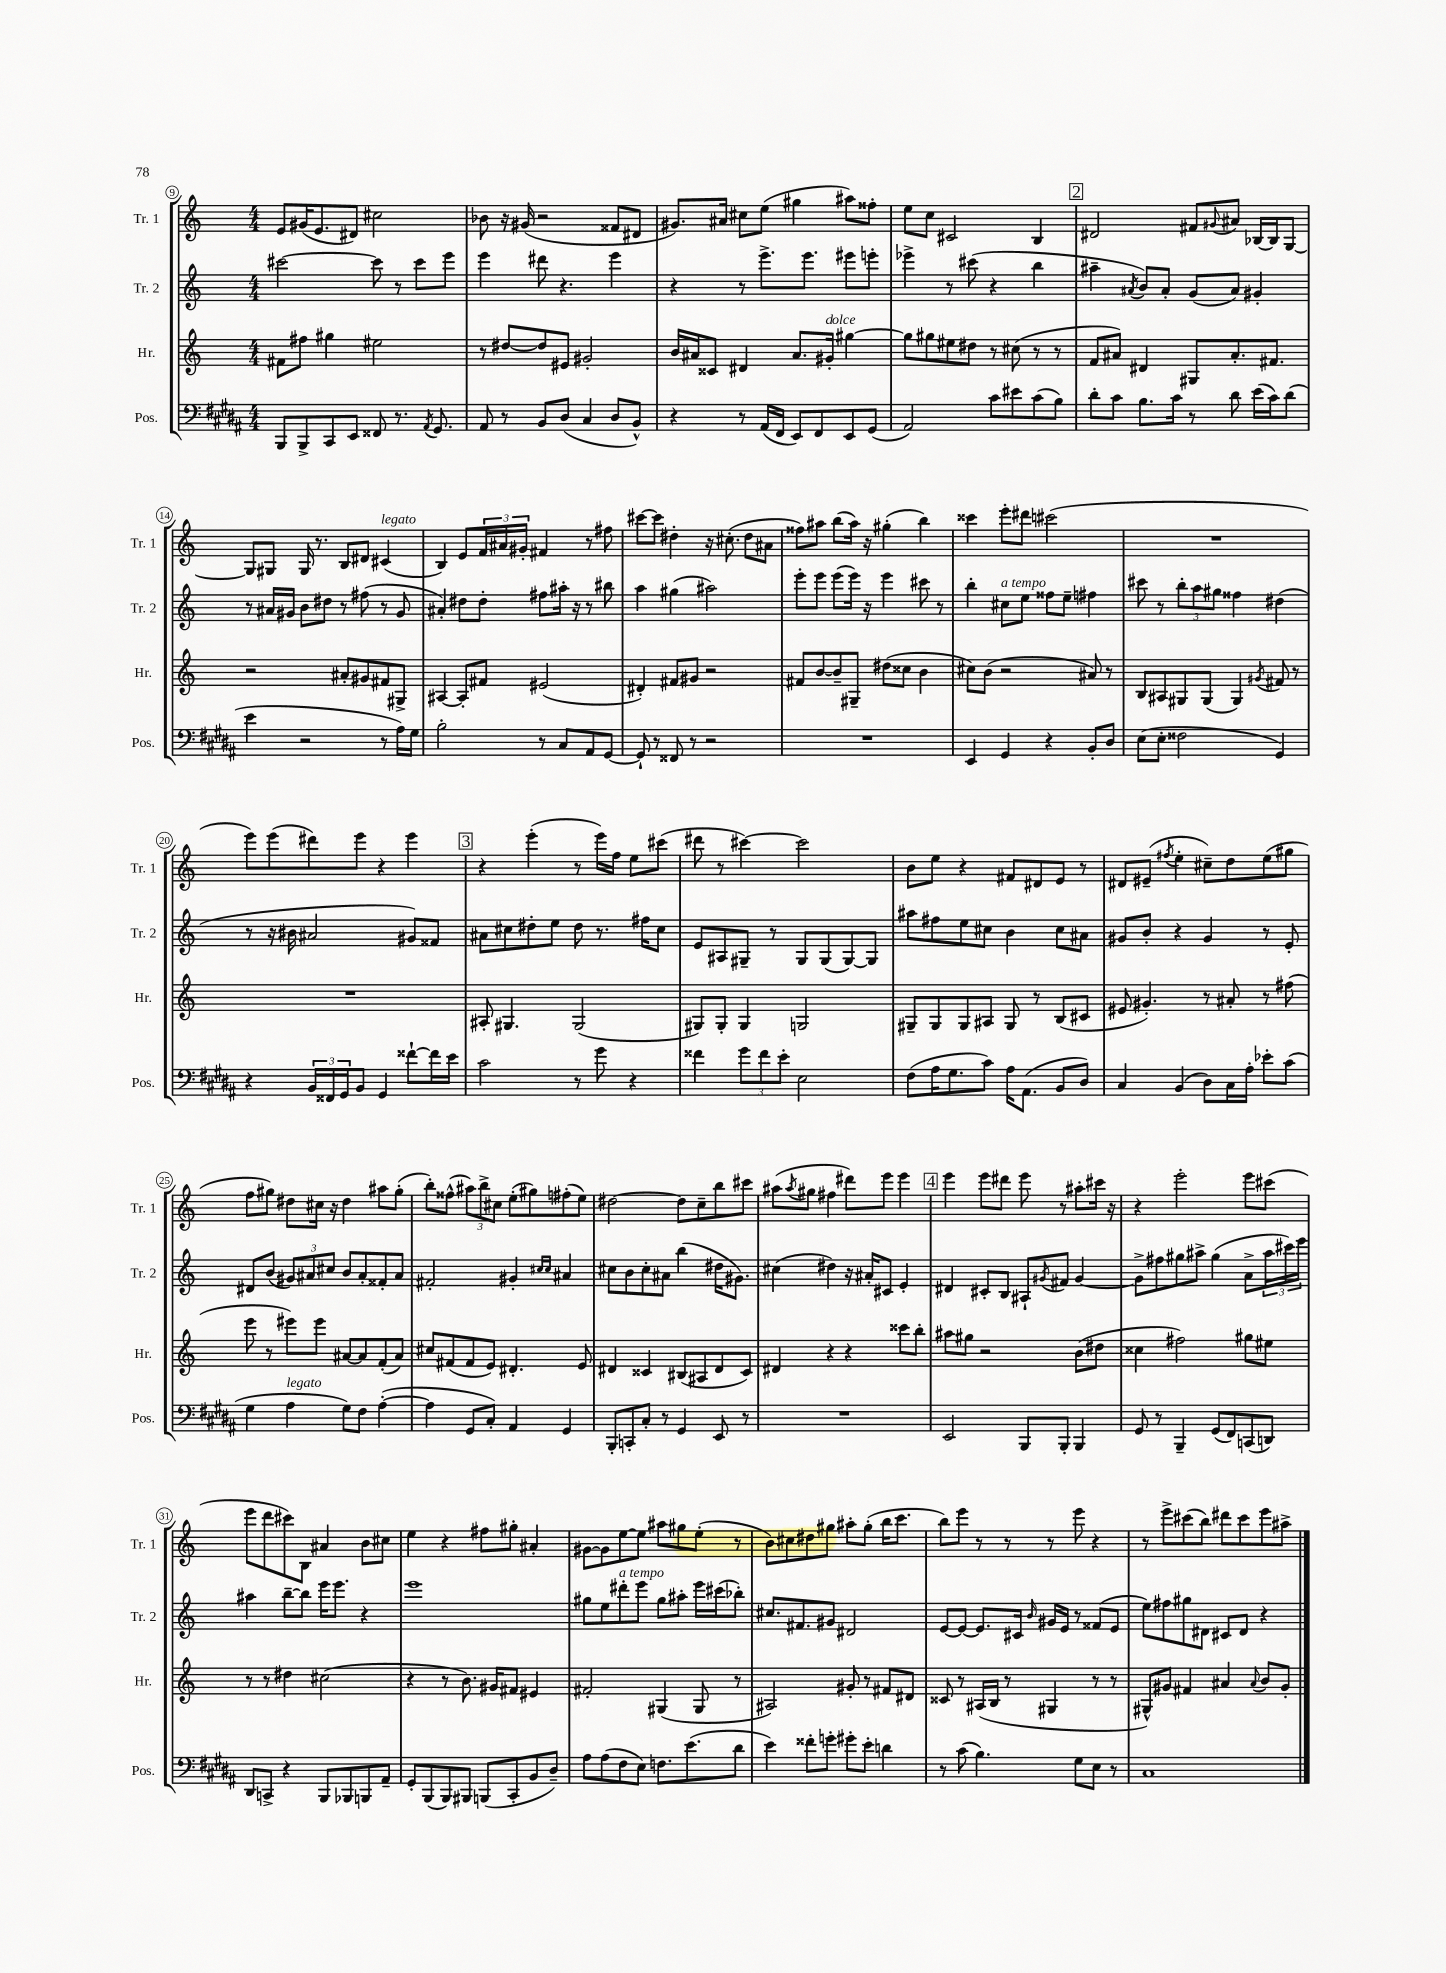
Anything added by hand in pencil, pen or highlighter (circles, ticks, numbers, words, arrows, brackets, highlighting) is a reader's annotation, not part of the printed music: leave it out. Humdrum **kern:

**kern	**kern	**kern	**kern
*staff4	*staff3	*staff2	*staff1
*clefF4	*clefG2	*clefG2	*clefG2
*k[f#c#g#d#a#]	*k[]	*k[]	*k[]
*M4/4	*M4/4	*M4/4	*M4/4
8BBB/L	8f#\L	[2ccc#\	8e/L
8BBB^/	8ff#\J	.	(16g#/K
.	.	.	8.e/
8CC#/	4gg#\	.	.
8EE/J	.	.	8d#/J)
8FF##/	2ee#\	8ccc#\]	2cc#\
8.r	.	8r	.
.	.	8ccc#\L	.
8qAA#/	.	.	.
8.GG#/	.	.	.
.	.	8eee\J	.
=	=	=	=
8AA#/	8r	4eee\	8b-\
8r	[8dd#/L	.	16r
.	.	.	(16g#/
8BB/L	8dd#/]	8ddd#\	2r
(8D#/J	8e#/J	4.r	.
4C#/	2g#'/	.	.
8D#/L	.	4eee\	8f##/L
8BB^^/J)	.	.	8d#/J
=	=	=	=
4r	16b/LL	4r	8.g#/L)
.	16a#/J	.	.
.	8c##/J	.	.
.	.	.	16a#/Jk
8r	4d#/	8r	8cc#\L
(16AA#/LL	.	8.eee^\L	(8ee\J
16FF#/JJ	.	.	.
8EE/L)	8.a#/L	.	4gg#\
.	.	8.eee\J	.
8FF#/	.	.	.
.	16g#'/Jk	.	.
8EE/	[4gg#\	8eee#\L	8aa#\L)
(8GG#/J	.	8eee'\J	8ff##'\J
=	=	=	=
2AA#/)	8gg#\]L	4eee-^\	8ee\L
.	8gg#\	.	8cc\J
.	8ee#\	8r	2c#/
.	8dd#\J	(8ccc#\	.
8c#\L	8r	4r	.
8e#\	(8cc#\	.	.
(8c#\	8r	4bb\	4B/
8B\J)	8r	.	.
=	=	=	=
8d#'\L	8f/L	4aa#~\	2d#/
8c#\J	8a#/J)	.	.
.	.	8qa#/	.
8.B\L	4d#/	8b/L)	.
.	.	8a#'/J	.
16c#\Jk	.	.	.
8r	8G#/L	(8g/L	8f#/L
.	.	.	8qqg#/
8d#\	8.a#'/	8a#/J)	8a#/J
(16e\LL	.	4g#'/	[16B-/LL
16c#\J)	8.f#/J	.	16B-/]J
(8d#\J	.	.	[8G/J
=	=	=	=
4e\	2r	8r	8G/]L
.	.	16a#/LL	8G#/J
.	.	16g#/JJ	.
2r	.	8b\L	16G#/
.	.	.	8.r
.	.	8dd#\J	.
.	8a#'/L	8r	8B/L
.	8g#/	(8ff#\	8d#/J
8r	8f#/	8r	(4c#/
16A#\LL)	8G#^/J	8g#/	.
16G#\JJ	.	.	.
=	=	=	=
2B'\	[4A#/	4a#'/)	4B/)
.	8A#'/]L	8dd#\L	8e/L
.	8f#/J	8dd#'\J	24f/L
.	.	.	24a#/
.	.	.	24g#'/JJ
8r	(2e#/	8ff#\L	4f#/
8C#/L	.	16aa#'\Jk	.
.	.	16r	.
8AA#/	.	8r	8r
[8GG#/J	.	8bb#\	8ff#\
=	=	=	=
8GG#`/]	4d#'/)	4aa\	[8ccc#\L
8r	.	.	8ccc#\]J
8FF##/	8f#/L	(4gg#\	4dd#'\
8r	8g#/J	.	.
2r	2r	2aa#\)	16r
.	.	.	(8.cc#'\
.	.	.	8dd#\L
.	.	.	8a#\J
=	=	=	=
1r	8f#/L	8eee'\L	8ff##\L)
.	[8b/	8eee\J	8aa#\J
.	8b~/]	(8eee\L	(8bb\L
.	8G#~/J	16eee\Jk)	16aa#\Jk)
.	.	16r	16r
.	(8dd#\L	4eee\	(4gg#'\
.	8cc##\J	.	.
.	4b\	8ccc#\	4bb\)
.	.	8r	.
=	=	=	=
4EE/	8cc#\L)	4bb'\	4ccc##\
.	(8b\J	.	.
4GG#/	2r	8cc#\L	8eee'\L
.	.	8ee\J	8ddd#\J
4r	.	8ff##\L	(2ccc#\
.	.	8ee~\J	.
8BB'/L	8a#/)	4ff#\	.
8D#/J	8r	.	.
=	=	=	=
(8E\L	8B/L	8ccc#\	1r
8E'\J	8A#/	8r	.
2F##\	8G#/	12bb'\L	.
.	.	12aa\	.
.	(8G#/J	.	.
.	.	12gg#\J	.
.	4G#/)	4ff##\	.
.	8qg#/	.	.
4GG#/)	8f#/	(4dd#\	.
.	8r	.	.
=	=	=	=
4r	1r	8r	8eee\L)
.	.	16r	(8eee\
.	.	16b#\	.
24BB/LL	.	2a#/	8ddd#\)
24FF##/	.	.	.
24GG#/J	.	.	.
8BB/J	.	.	8eee\J
4GG#/	.	.	4r
[8f##`\L	.	8g#/L)	4eee\
16f##\]L	.	8f##/J	.
16e\JJ	.	.	.
=	=	=	=
2c#\	8A#'/	8a#\L	4r
.	4.G#/	8cc#\	.
.	.	8dd#'\	(4eee'\
.	.	8ee\J	.
8r	(2G#/	8dd#\	8r
8g#\	.	8.r	16eee\LL)
.	.	.	16ff\JJ
4r	.	.	8ee\L
.	.	16ff#\LK	.
.	.	8cc#\J	(8ccc#\J
=	=	=	=
4f##\	8G#/L)	8e/L	8ddd#\
.	8G#'/J	8A#/	8r
12g#\L	4G#/	8G#~/J	[4ccc#\)
12f##\	.	.	.
.	.	8r	.
12e'\J	.	.	.
2E\	2G/	8G#/L	2ccc#\]
.	.	(8G#/	.
.	.	[8G#/)	.
.	.	8G#/]J	.
=	=	=	=
(8F#\L	8G#~/L	8aa#\L	8b\L
16A#\K	8G#/	8ff#\	8ee\J
8.G#\	.	.	.
.	8G#/	8ee\	4r
8c#\J)	8A#/J	8cc#\J	.
16A#\LK	8G#/	4b\	8f#/L
(8.AA#\J	.	.	.
.	8r	.	8d#/
8BB/L	(8B/L	8cc#\L	8e/J
8D#/J)	8c#/J	8a#\J	8r
=	=	=	=
4C#/	8e#/	8g#/L	8d#/L
.	4.g#'/)	8b'/J	(8e#~/J
.	.	.	8qff#/
(4BB/	.	4r	4ee'\
8D#\L)	8r	4g#/	8cc#~\L)
16C#\L	8a#'/	.	8dd\
16A#'\JJ	.	.	.
8e-'\L	8r	8r	(8ee\
(8c#\J	(8ff#\	8e'/	8gg#\J
=	=	=	=
4G#\	8eee\	8d#/L	8ff\L
.	8r	(8b/J	8gg#\J)
4A#\	8eee#\L)	12g#/L)	8dd#\L
.	.	12a#/	.
.	8eee#\J	.	16cc#\Jk
.	.	12cc#/J	.
.	.	.	16r
8G#\L)	[8a#/L	8b/L	4dd#\
8F#\J	8a#/]	8a#'/	.
([4A#'\	(8f'/	8f##'/	8aa#\L
.	8a#/J)	8a#/J	(8gg#'\J
=	=	=	=
4A#\]	8cc#/L	2f#'/	8bb'\L)
.	(8f#/	.	(8ff##^^\J
8GG#/L	8f#/	.	12aa#\L)
.	.	.	12bb^\
8C#'/J)	8e/J)	.	.
.	.	.	12cc#\J
4AA#/	4.d#'/	4g#'/	(8ee'\L
.	.	.	8gg#\)
.	.	16qqcc#/LL	.
.	.	16qqcc#/JJ	.
4GG#/	.	4a#/	(8ff#'\
.	8e/	.	8ee\J)
=	=	=	=
8BBB'/L	4d#/	8cc#\L	[2dd#\
8CC'/	.	8b\	.
8C#'/J	4c##/	8cc#'\	.
8r	.	8a#\J	.
4GG#/	(8B#/L	(4bb\	8dd#\]L
.	8A#/	.	8cc~\
8EE/	8d#/	16dd#\LK	8bb\
.	.	8.g#\J)	.
8r	8c##/J)	.	8ccc#\J
=	=	=	=
1r	4d#/	(4cc#\	(8aa#\L
.	.	.	8qaa#/
.	.	.	8gg#\J
.	4r	4dd#\)	4ff#\
.	4r	16r	8ddd#\L)
.	.	16a#'/LK	.
.	.	8c#/J	8eee\J
.	8ccc##\L	4e'/	4eee\
.	8bb'\J	.	.
=	=	=	=
2EE/	8aa#\L	4d#/	4eee\
.	8gg#\J	.	.
.	2r	8c#'/L	8eee\L
.	.	8B/J	8ddd#\J
8BBB/L	.	8A#`/L	8eee\
.	.	8qg#/	.
8BBB'/J	.	8f#/J	8r
4BBB/	(8b\L	[4g#/	8aa#'\L
.	8dd#\J	.	16ccc#\Jk
.	.	.	16r
=	=	=	=
8GG#/	4cc##\	8g#^\]L	4r
8r	.	8ff#\	.
4BBB~/	2ff#\)	8gg#\	2eee'\
.	.	8aa#^\J	.
(8GG#/L	.	(4gg#\	.
8FF#/)	.	.	.
(8CC/	8gg#\L	8a^\L	8eee\L
8DD/J)	8ee#\J	24aa#\L	(8ccc#\J
.	.	24ccc#\)	.
.	.	24eee\JJ	.
=	=	=	=
8DD#/L	8r	4aa#\	8eee\L
8CC^/J	8r	.	8ddd\
4r	4dd#\	[8bb~\L	8ccc#\)
.	.	8bb\]J	8B\J
8BBB/L	(2cc#\	16eee\LK	4a#/
.	.	8.eee\J	.
8BBB-/	.	.	.
8BBB/	.	4r	8b\L
8AA#~/J	.	.	8cc#\J
=	=	=	=
8GG#'/L	4r	1eee	4ee\
(8BBB/	.	.	.
8BBB/)	8r	.	4r
8BBB#/J	8.b\)	.	.
(8BBB/L	.	.	8ff#\L
.	16g#/LK	.	.
8CC#'/	8f#/J	.	8gg#'\J
8BB/	4e#/	.	4a#'/
8D#~/J)	.	.	.
=	=	=	=
8A#\L	2f#'/	8gg#\L	[8g#\L
(8A#\	.	8ee\	8g#\]
8F#\	.	8ddd#'\	[8ee\
8E\J)	.	8eee\J	8ee\]J
8.F\L	(4G#/	8gg#\L	8aa#\L
.	.	8aa#'\J	8gg#\
(8.e\	.	.	.
.	8G#/	16eee\LL	(8ee'\J
.	.	(16ccc#\J	.
8d#\J	8r	8bb-'\J)	8r
=	=	=	=
4e\)	2A#/)	8.cc#/L	8b\L)
.	.	.	8cc#\
.	.	8.f#/	.
8f##'\L	.	.	8dd#\
8g'\J	.	8g#/J	8gg#\J
8g#'\L	8g#'/	2d#/	8aa#'\L
8e'\J	8r	.	(8gg#'\J
4d\	8f#/L	.	16bb\LK
.	.	.	8.ccc\J
.	8d#/J	.	.
=	=	=	=
8r	8c##/	[8e/L	8bb\L)
(8c#\	8r	8e/_J	8eee\J
4.B\)	(16A#/LL	8.e/]L	8r
.	16B/JJ	.	.
.	8r	.	8r
.	.	16c#/Jk	.
.	.	16qqb/	.
.	4G#/	16g#/LL	8r
.	.	16e/JJ	.
8G#\L	.	8r	8eee\
8E\J	8r	(8f##/L	4r
8r	8r	8e/J	.
=	=	=	=
1C#	8G#^^/L)	8ee\L)	8r
.	8g#/J	8ff#\	8eee^\L
.	4f#/	8gg#\	(8ccc#\
.	.	8d#\J	8bb\J)
.	4a#/	8c#/L	8ddd#\L
.	.	8d#/J	8ccc#\
.	8qqa#/	.	.
.	8b/L	4r	8eee\
.	8g#'/J	.	8aa#^\J
==	==	==	==
*-	*-	*-	*-
